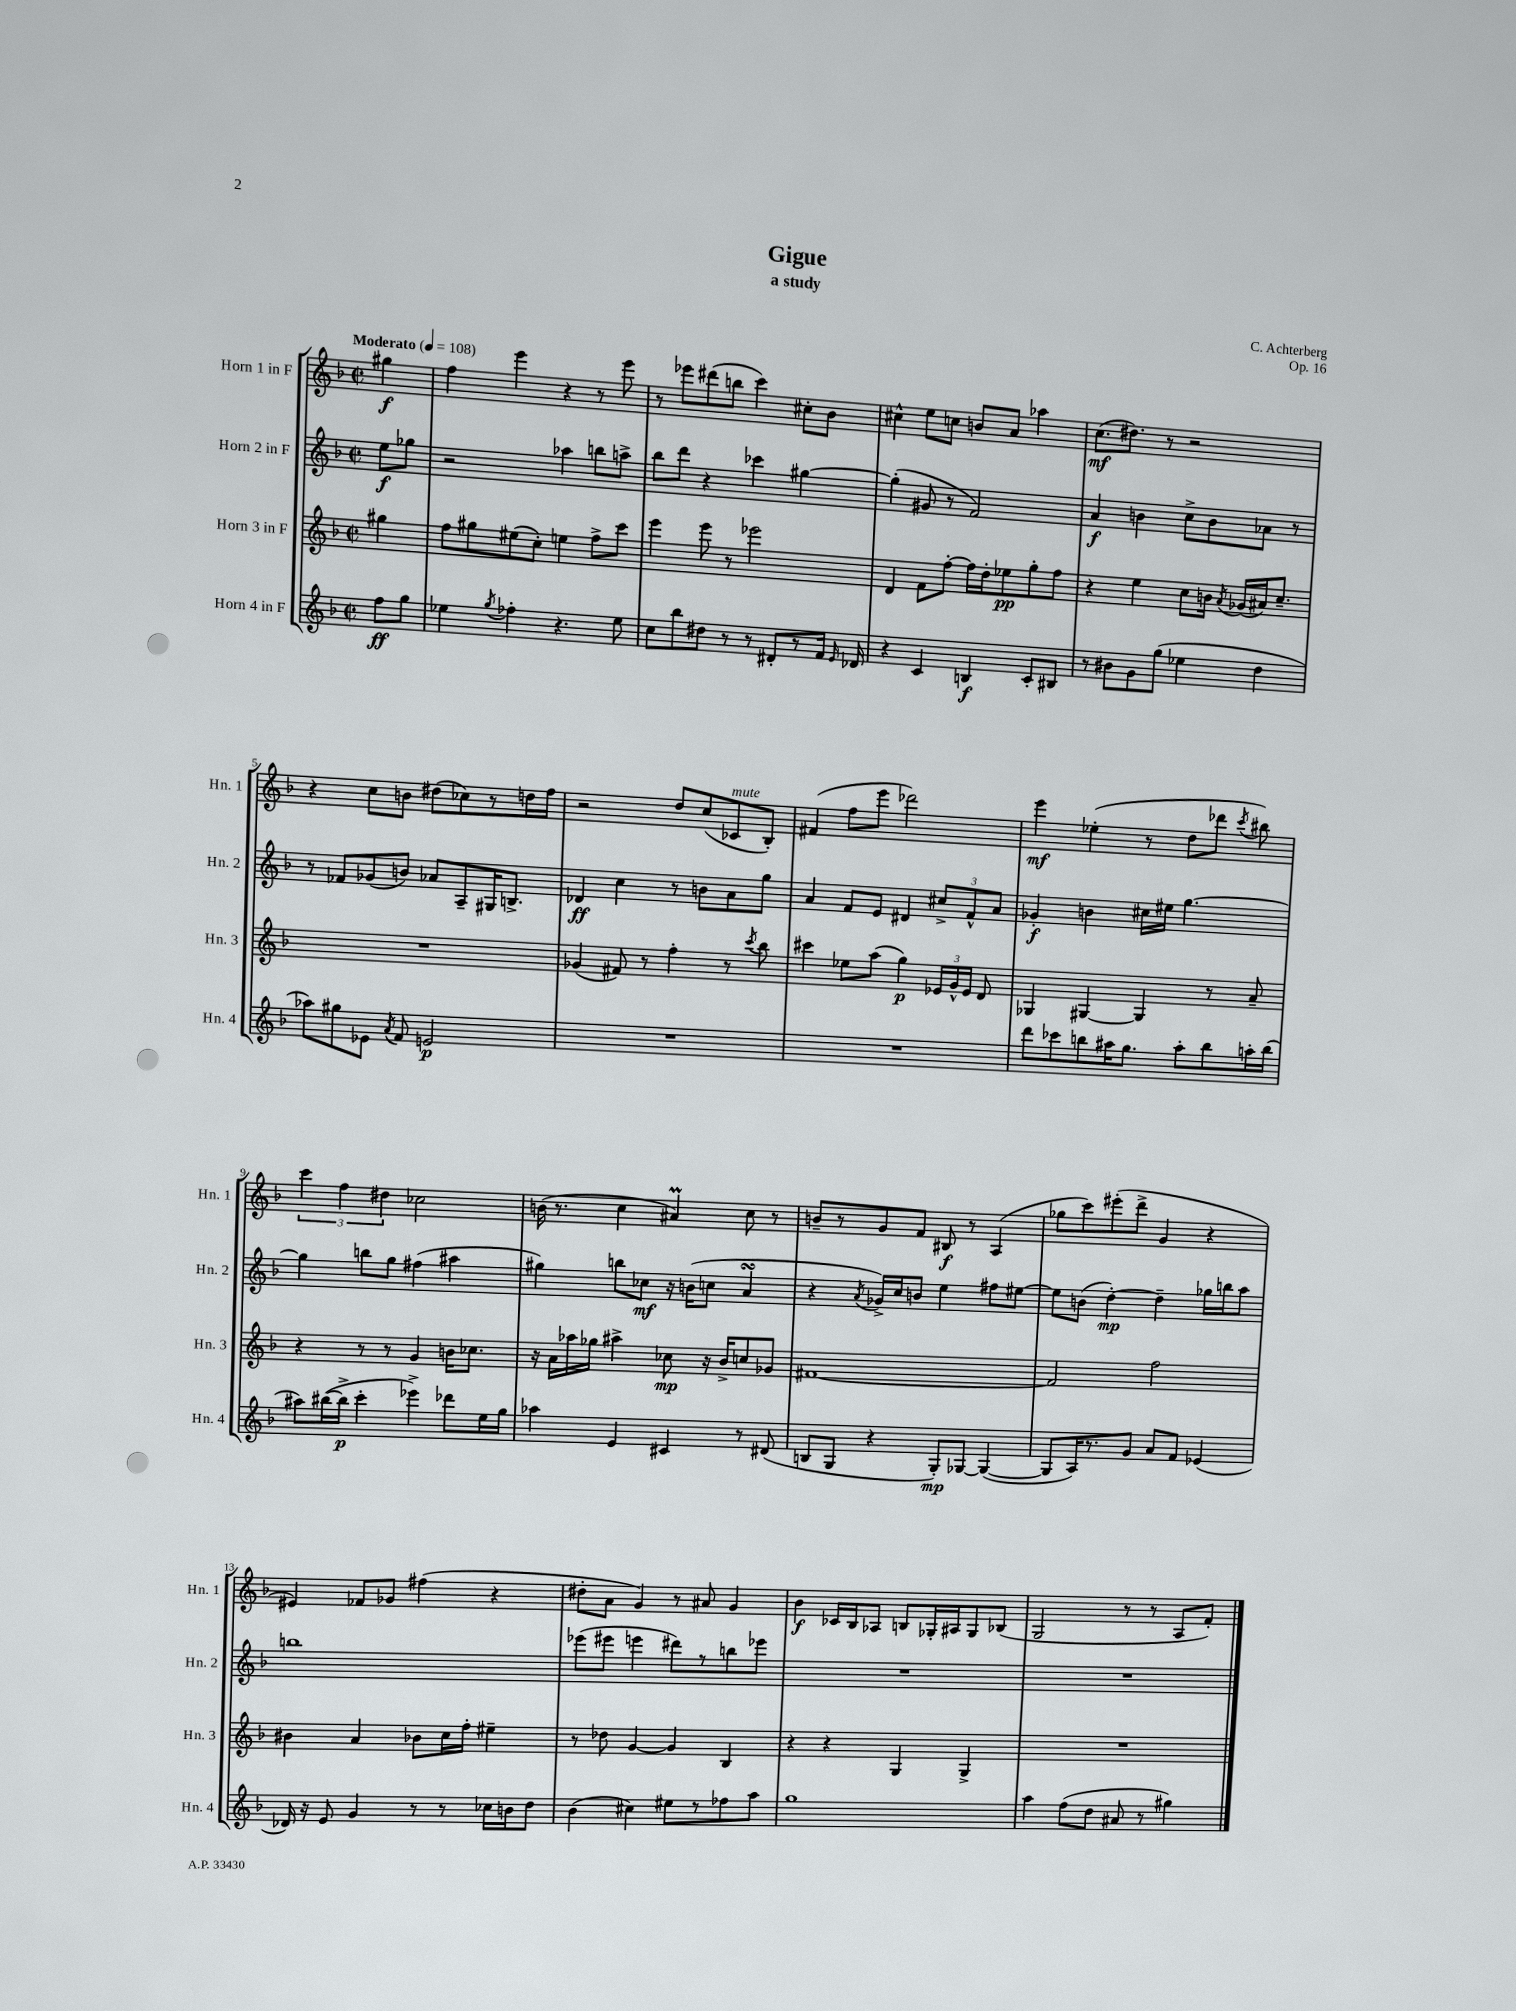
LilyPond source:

\header { title = "Gigue" composer = "C. Achterberg" subtitle = "a study" opus = "Op. 16" }
<<
\new StaffGroup <<
\new Staff = "s0" \with { instrumentName = "Horn 1 in F" shortInstrumentName = "Hn. 1" } {
    \clef treble \key f \major \defaultTimeSignature \time 2/2 \partial 4 \tempo "Moderato" 4 = 108
    \autoBeamOff gis''4\f |
    f''4 e'''4 r4 r8 e'''8 |
    r8 ees'''8[ dis'''8( b''8] c'''4) cis''8[-. bes'8] |
    cis''4-^ e''8[ c''8] b'8[ a'8] aes''4 |
    c''8.[\mf( dis''8.]) r8 r2 |
    r4 c''8[ b'8] dis''8[( ces''8) r8 d''16 f''16] |
    r2 d''8[ c''8( ces'8^\markup { \italic "mute" } bes8]-.) |
    fis'4( f''8[ e'''8] des'''2) |
    e'''4\mf ees''4-.( r8 d''8[ des'''8] \acciaccatura { c'''8 } bis''8) |
    \tuplet 3/2 { c'''4 f''4 dis''4 } ces''2 |
    b'16( r8. c''4 ais'4\prall) c''8 r8 |
    b'8[-- r8 g'8 f'8] bis8\f r8 a4( |
    ges''8[ c'''8) eis'''8-.( d'''8]-> g'4 r4 |
    eis'4) fes'8[ ges'8] fis''4( r4 |
    dis''8[-. a'8] g'4) r8 ais'8 g'4 |
    bes'4\f ces'16[ bes16 aes8] b8[ ges16-. ais16 ges8 bes8]( |
    g2 r8 r8 a8[ f'8]-.) \bar "|." |
}
\new Staff = "s1" \with { instrumentName = "Horn 2 in F" shortInstrumentName = "Hn. 2" } {
    \clef treble \key f \major \defaultTimeSignature \time 2/2 \partial 4
    \autoBeamOff e''8[\f ges''8] |
    r2 aes''4 b''8[ a''8]-> |
    bes''8[ d'''8] r4 ces'''4 gis''4~ |
    gis''4-.( gis'8 r8 f'2) |
    a'4\f b'4 c''8[-> b'8 aes'8] r8 |
    r8 fes'8[ ges'8( b'8]) aes'8[ a8-- gis16 b8.]-> |
    des'4\ff c''4 r8 b'8[ a'8 g''8] |
    a'4 f'8[ e'8] dis'4 \tuplet 3/2 { cis''8[-> f'8-^ a'8] } |
    ges'4-.\f b'4 cis''16[ eis''16] g''4.~ |
    g''4 b''8[ g''8] fis''4( ais''4 |
    gis''4) b''8[ ces''8]\mf r16 b'16[( c''8] a'4\turn |
    r4 \acciaccatura { a'8 } ges'16[->) c''16 b'8] e''4 fis''8[ eis''8]~ |
    eis''8[ b'8]( d''4~-.\mp) d''4-- ges''16[ b''16 a''8] |
    b''1 |
    ees'''8[( eis'''8] e'''4 dis'''8[) r8 b''8 ees'''8] |
    R1 |
    R1 \bar "|." |
}
\new Staff = "s2" \with { instrumentName = "Horn 3 in F" shortInstrumentName = "Hn. 3" } {
    \clef treble \key f \major \defaultTimeSignature \time 2/2 \partial 4
    \autoBeamOff gis''4 |
    f''8[ gis''8 eis''8( c''8]-.) e''4 f''8[-> c'''8] |
    e'''4 e'''8 r8 ees'''2 |
    d'4 f'8[ f''8]~-. f''16[ d''16-. ees''8\pp g''8-. f''8] |
    r4 e''4 c''8[ b'16] \acciaccatura { a'8 } ges'16[( ais'16) c''8.]-- |
    R1 |
    ges'4( fis'8) r8 f''4-. r8 \acciaccatura { c'''8 } bes''8 |
    cis'''4 ees''8[ a''8]( g''4\p) \tuplet 3/2 { ees'16[ g'16-^ ees'16] } d'8 |
    ges4 gis4~ gis4 r8 a'8-- |
    r4 r8 r8 g'4 b'16[ ces''8.] |
    r16 a'16[ aes''16 ges''16] ais''4-> ces''8\mp r16 bes'16[-> c''8 ges'8] |
    fis'1~ |
    fis'2 f''2 |
    bis'4 a'4 bes'8[ c''16 f''16]-. eis''4-- |
    r8 des''8 g'4~ g'4 bes4 |
    r4 r4 g4 g4-> |
    R1 \bar "|." |
}
\new Staff = "s3" \with { instrumentName = "Horn 4 in F" shortInstrumentName = "Hn. 4" } {
    \clef treble \key f \major \defaultTimeSignature \time 2/2 \partial 4
    \autoBeamOff f''8[\ff g''8] |
    ees''4 \acciaccatura { g''8 } fes''4-. r4. ees''8 |
    c''8[ bes''8 dis''8] r8 r8 dis'8[-. r8 f'16] \grace { e'16 } des'16 |
    r4 c'4 b4\f c'8[-. bis8] |
    r8 bis'8[ g'8 g''8]( ees''4 d''4 |
    aes''8[) gis''8 ees'8] \acciaccatura { a'8 } f'8 e'2\p |
    R1 |
    R1 |
    d'''8[ ces'''8 b''8 ais''16 g''8.] ais''8[-. b''8 a''16-. b''16]( |
    ais''8[) bis''16~( bis''16]->\p c'''4-. ees'''4->) des'''8[ e''16 g''16] |
    aes''4 e'4 cis'4 r8 dis'8( |
    b8[ g8] r4 g8[-.\mp) ges8]~ ges4~( |
    ges8[ a16) r8. g'8] a'8[ f'8] ees'4( |
    des'16) r16 e'8 g'4 r8 r8 ces''16[ b'16 d''8] |
    bes'4( cis''4) eis''8[ r8 fes''8 a''8] |
    g''1 |
    a''4 f''8[( d''8] ais'8 r8 gis''4) \bar "|." |
}
>>
>>
